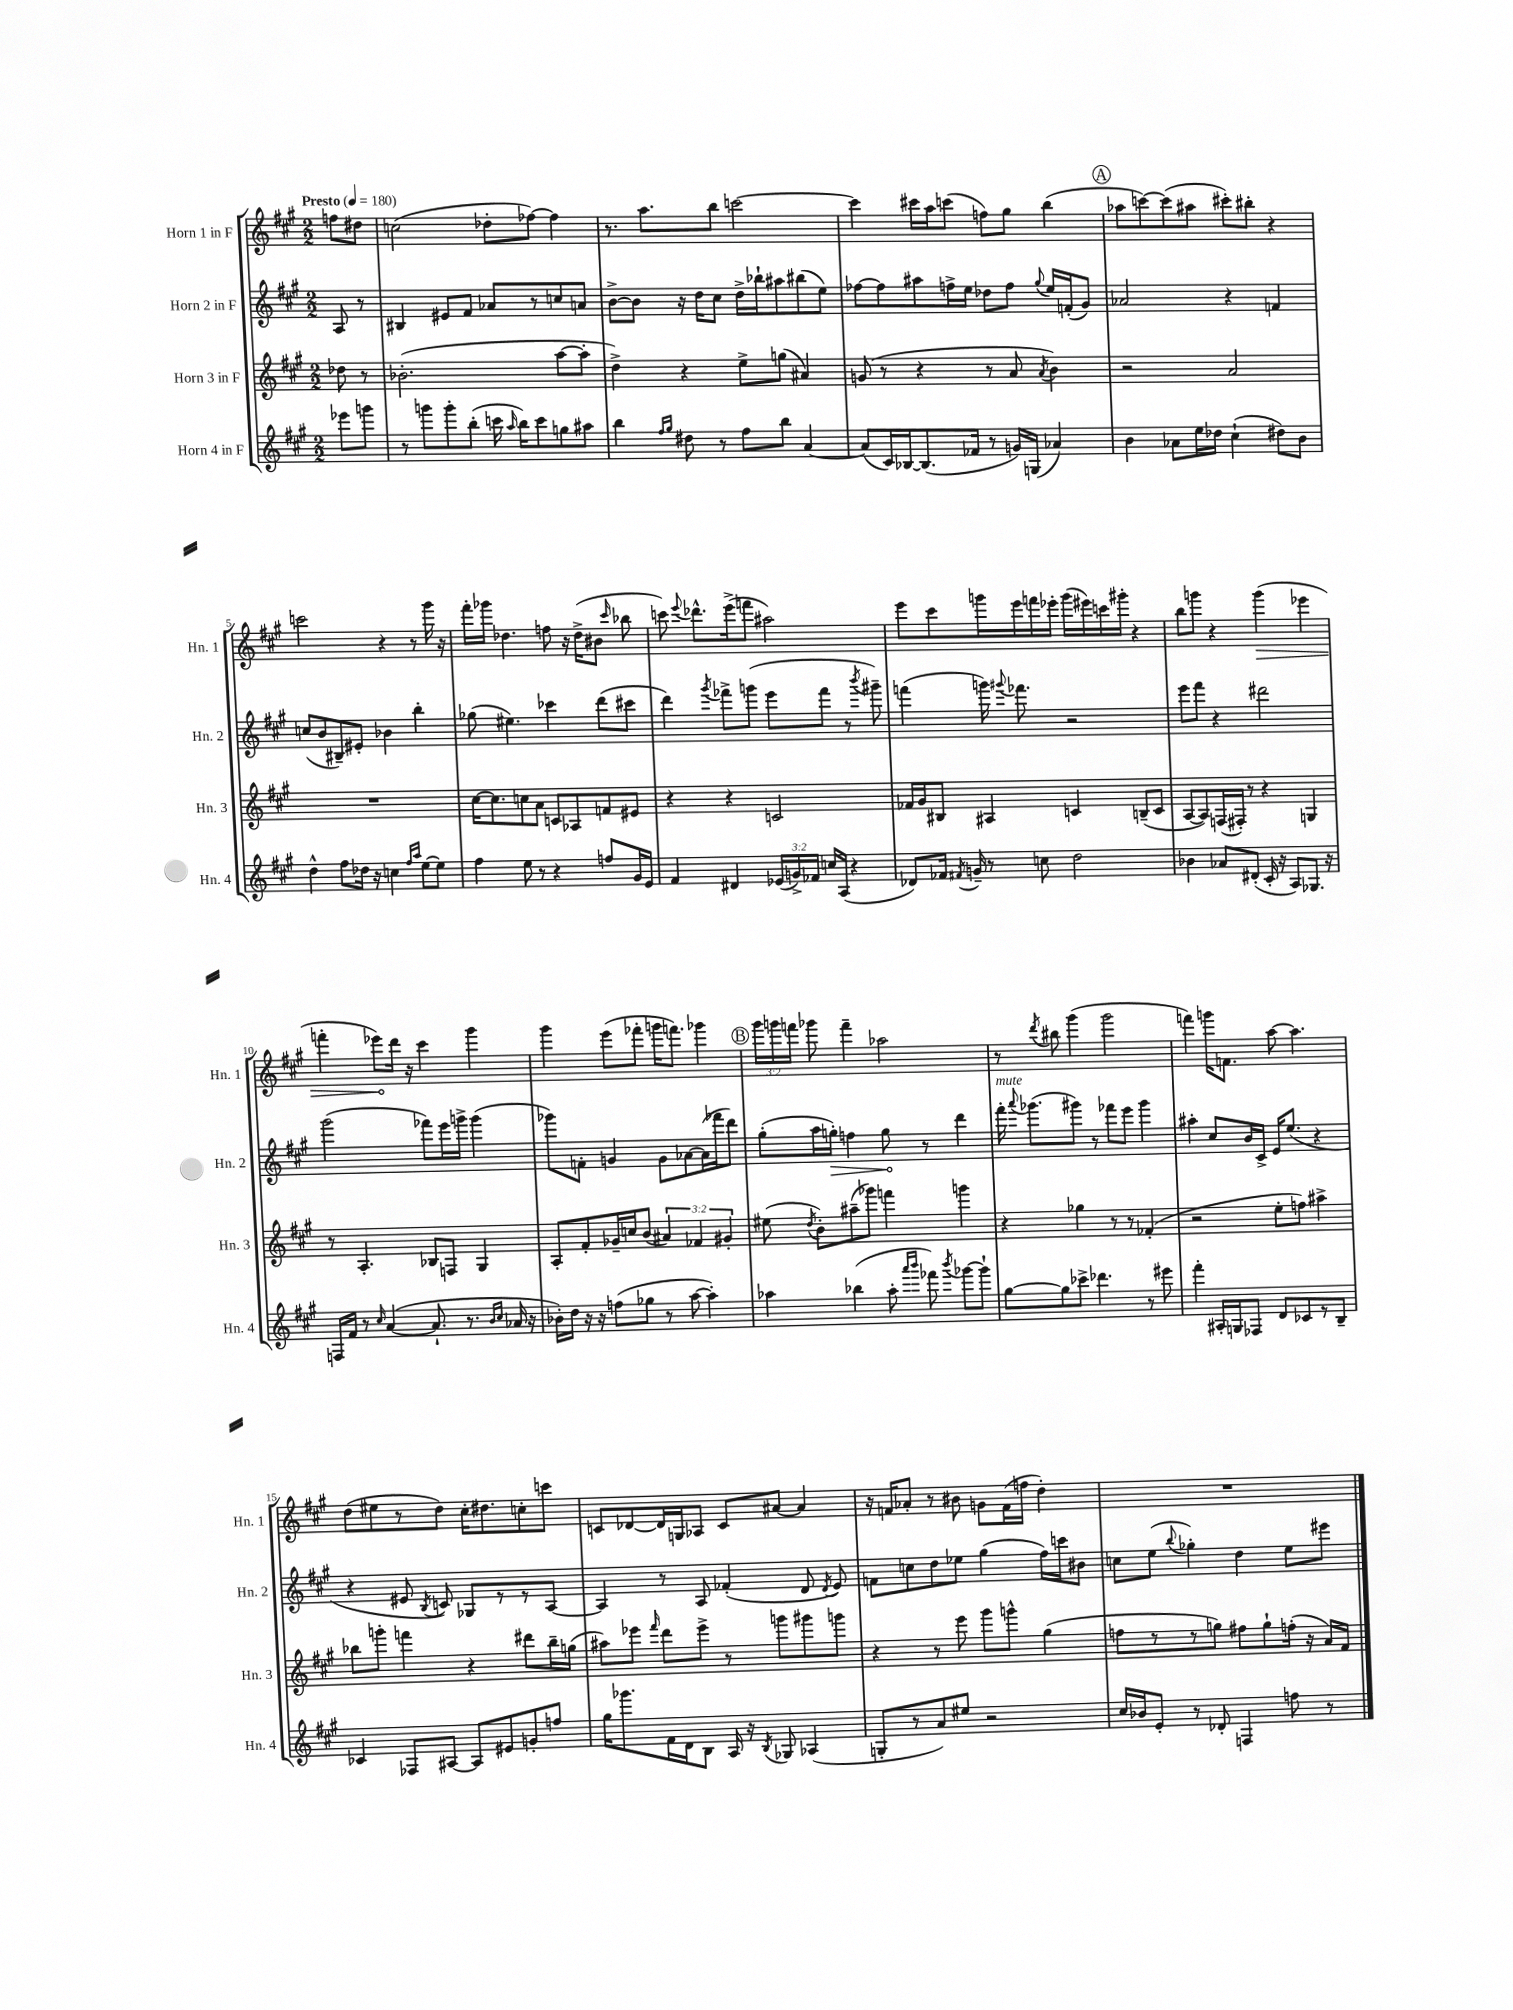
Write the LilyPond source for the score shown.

<<
\new StaffGroup <<
\new Staff = "s0" \with { instrumentName = "Horn 1 in F" shortInstrumentName = "Hn. 1" } {
    \clef treble \key a \major \numericTimeSignature \time 2/2 \override Staff.TupletNumber.text = #tuplet-number::calc-fraction-text \partial 4 \tempo "Presto" 4 = 180
    \autoBeamOff f''8[ dis''8] |
    c''2( des''8[-. fes''8]~) fes''4 |
    r8. a''8.[ b''8] c'''2~ |
    c'''4 cis'''16[ a''16 c'''8]( f''8[) gis''8] b''4( |
    \mark \markup { \circle "A" } aes''8[ c'''8~) c'''8( ais''8] cis'''8[-.) bis''8]-. r4 |
    c'''2 r4 r8 gis'''16 r16 |
    fis'''16[-. ges'''16] des''4. f''8 r16 des''16[->( bis'8] \grace { cis'''16 } bes''8 |
    c'''8) \appoggiatura { e'''8 } des'''8.[-^ e'''16->( f'''8] ais''2) |
    e'''8[ cis'''8 g'''16 e'''16 f'''16 ees'''16]-. g'''16[( eis'''16) c'''16 gis'''16]-. r4 |
    b''8[ g'''8] r4 \once \override Hairpin.circled-tip = ##t g'''4\>( ees'''4 |
    f'''4-. ees'''8[\!) d'''16] r16 cis'''4 gis'''4 |
    gis'''4 e'''8[( fes'''8]-. g'''16[ f'''8.]) ges'''4 |
    \mark \markup { \circle "B" } \tuplet 3/2 { gis'''16[ g'''16 f'''16] } ges'''8 f'''4-- aes''2 |
    r8 \acciaccatura { d'''8 } bis''8 gis'''4( gis'''2 |
    f'''4) g'''16[ f'8.] a''8~ a''4. |
    d''8[( eis''8 r8 d''8]) cis''16[-. dis''8. c''8-. c'''8] |
    c'8[ des'8~ des'16 g16 aes8] c'8[ ais'8]~ ais'4 |
    r16 f'16[ aes'8]-. r8 bis'8 g'8[ f'16( f''16] d''4-.) |
    R1 \bar "|." |
}
\new Staff = "s1" \with { instrumentName = "Horn 2 in F" shortInstrumentName = "Hn. 2" } {
    \clef treble \key a \major \numericTimeSignature \time 2/2 \partial 4
    \autoBeamOff a8 r8 |
    bis4 eis'8[ fis'8] aes'8[ r8 c''8 a'8] |
    b'8[~-> b'8] r16 d''16[ cis''8] d''16[-> bes''16-! ais''8 bis''8( e''8]) |
    fes''8[~ fes''8 ais''8 f''16-> e''16] des''8[ f''8] \appoggiatura { gis''8 } e''16[ f'16-.( gis'8]) |
    \mark \markup { \circle "A" } aes'2 r4 f'4 |
    c''8[( b'8 bis8--) eis'8]-. bes'4 b''4-. |
    ges''8( eis''4.) ces'''4 d'''8[( cis'''8] |
    d'''4) \acciaccatura { gis'''8 } fes'''8[-> g'''8]( e'''8[ fes'''8] r8 \acciaccatura { b'''8 } gis'''8--) |
    f'''4( g'''16) \appoggiatura { gis'''8 } fes'''8. r2 |
    e'''8[ fis'''8] r4 dis'''2 |
    gis'''2( fes'''8[) e'''16 g'''16]-> g'''4( |
    ges'''8[) f'8]-. g'4 g'8[ aes'8~ aes'16( fes'''16 d'''8]) |
    \mark \markup { \circle "B" } gis''8[-.( a''16 \once \override Hairpin.circled-tip = ##t g''16]-.\>) f''4 g''8\! r8 d'''4 |
    fis'''16-.^\markup { \italic "mute" } \appoggiatura { a'''8 } ges'''8.[( gis'''8]) r8 fes'''8[ e'''8] gis'''4 |
    ais''4-. cis''8[ b'16 cis'16]-> e'16[ e''8.]( r4 |
    r4 eis'8 \acciaccatura { b8 } c'8) ges8[ r8 r8 a8]~ |
    a4 r8 a8 fes'4-.( d'8 \acciaccatura { d'8 } e'8) |
    f'8[ c''8 d''8 ees''8] gis''4( fis''16[) c'''16 bis'8] |
    c''8[ e''8]( \appoggiatura { b''8 } ges''4-.) d''4 e''8[ eis'''8] \bar "|." |
}
\new Staff = "s2" \with { instrumentName = "Horn 3 in F" shortInstrumentName = "Hn. 3" } {
    \clef treble \key a \major \numericTimeSignature \time 2/2 \override Staff.TupletNumber.text = #tuplet-number::calc-fraction-text \partial 4
    \autoBeamOff des''8 r8 |
    bes'2.-.( a''8[~ a''8]-. |
    d''4->) r4 e''8[-> g''8]( ais'4) |
    g'8( r8 r4 r8 a'8 \acciaccatura { a'8 } b'4) |
    \mark \markup { \circle "A" } r2 a'2 |
    R1 |
    cis''16[~ cis''8. c''8 a'8] c'8[ aes8 f'8 eis'8] |
    r4 r4 c'2 |
    fes'16[ gis'16 bis8] ais4 c'4 b8[--( c'8] |
    a8[~ a8) f16( fis16]-.) r8 r4 g4 |
    r8 a4.-. bes8[ f8] gis4 |
    a8[-. fis'8-. ges'16-- c''16 b'8]( \tuplet 3/2 { ais'4) fes'4 gis'4-. } |
    \mark \markup { \circle "B" } eis''8( \acciaccatura { d''8 } b'8[-.) ais''8--( ges'''8]) f'''4 g'''4 |
    r4 ges''4 r8 r8 fes'4-.( |
    r2 e''8[-. f''8]) ais''4-> |
    bes''8[ g'''8]-. f'''4 r4 dis'''8[ bes''16-- g''16]( |
    ais''8[) ees'''8] \grace { fis'''16 } d'''8[ ees'''8]-> r8 g'''8[ gis'''8 g'''8] |
    r4 r8 e'''8 gis'''8[ g'''8]-^ gis''4( |
    f''8[ r8 r8 g''8]) fis''8[ g''8-! f''16]-.( r16 a'16[) fis'16] \bar "|." |
}
\new Staff = "s3" \with { instrumentName = "Horn 4 in F" shortInstrumentName = "Hn. 4" } {
    \clef treble \key a \major \numericTimeSignature \time 2/2 \override Staff.TupletNumber.text = #tuplet-number::calc-fraction-text \partial 4
    \autoBeamOff ees'''8[ g'''8] |
    r8 g'''8[ g'''8-. b''8]-.( c'''16 \grace { a''16 } b''16[) c'''8 g''8 ais''8] |
    b''4 \grace { fis''16[ gis''16] } dis''8 r8 fis''8[ b''8] a'4~ |
    a'8[( cis'16) bes16~ bes8.( fes'16] r8 g'16[) g16]( aes'4) |
    \mark \markup { \circle "A" } b'4 aes'8[ e''16 des''16] cis''4-!( dis''8[) b'8] |
    d''4-^ fis''8[ des''16] r16 c''4 \grace { fis''16[ a''16] } e''8[~ e''8] |
    fis''4 e''8 r8 r4 f''8[ gis'16 e'16] |
    fis'4 dis'4 \tuplet 3/2 { ees'16[( g'16->) fes'16] } c''16[ a16]( r4 |
    des'8[) fes'16] \acciaccatura { fis'8 } g'16-- r8 c''8 d''2 |
    bes'4 aes'8[ dis'8]-.( cis'16-. r16 a8[) ges8.] r16 |
    f16[ fis'16] r8 \grace { cis''16 } a'4~( a'8.-! r8. \grace { b'16[ cis''16] } aes'16 r16 |
    bes'16[-.) d''16] r16 r16 f''8[( ges''8] r8 a''8~ a''4-.) |
    \mark \markup { \circle "B" } aes''4 bes''4( aes''8-. \grace { a'''16[ b'''16] } fes'''8) \acciaccatura { b'''8 } ges'''8[~ ges'''8]-! |
    gis''8[~ gis''8 ces'''8]-> des'''4. r8 eis'''8 |
    fis'''4-. ais16[-. g16 fes8] d'8[ ces'8 r8 b8]-- |
    ces'4 fes8[ ais8]~ ais8[ eis'8 g'8-. f''8] |
    gis''16[ ges'''8. fis'16 d'16 b8] a16 r16 \acciaccatura { b8 } ges8 aes4( |
    g8[-. r8 a'8) eis''8] r2 |
    cis''16[ bes'16 e'8]-. r8 des'8-. f4 f''8 r8 \bar "|." |
}
>>
>>
